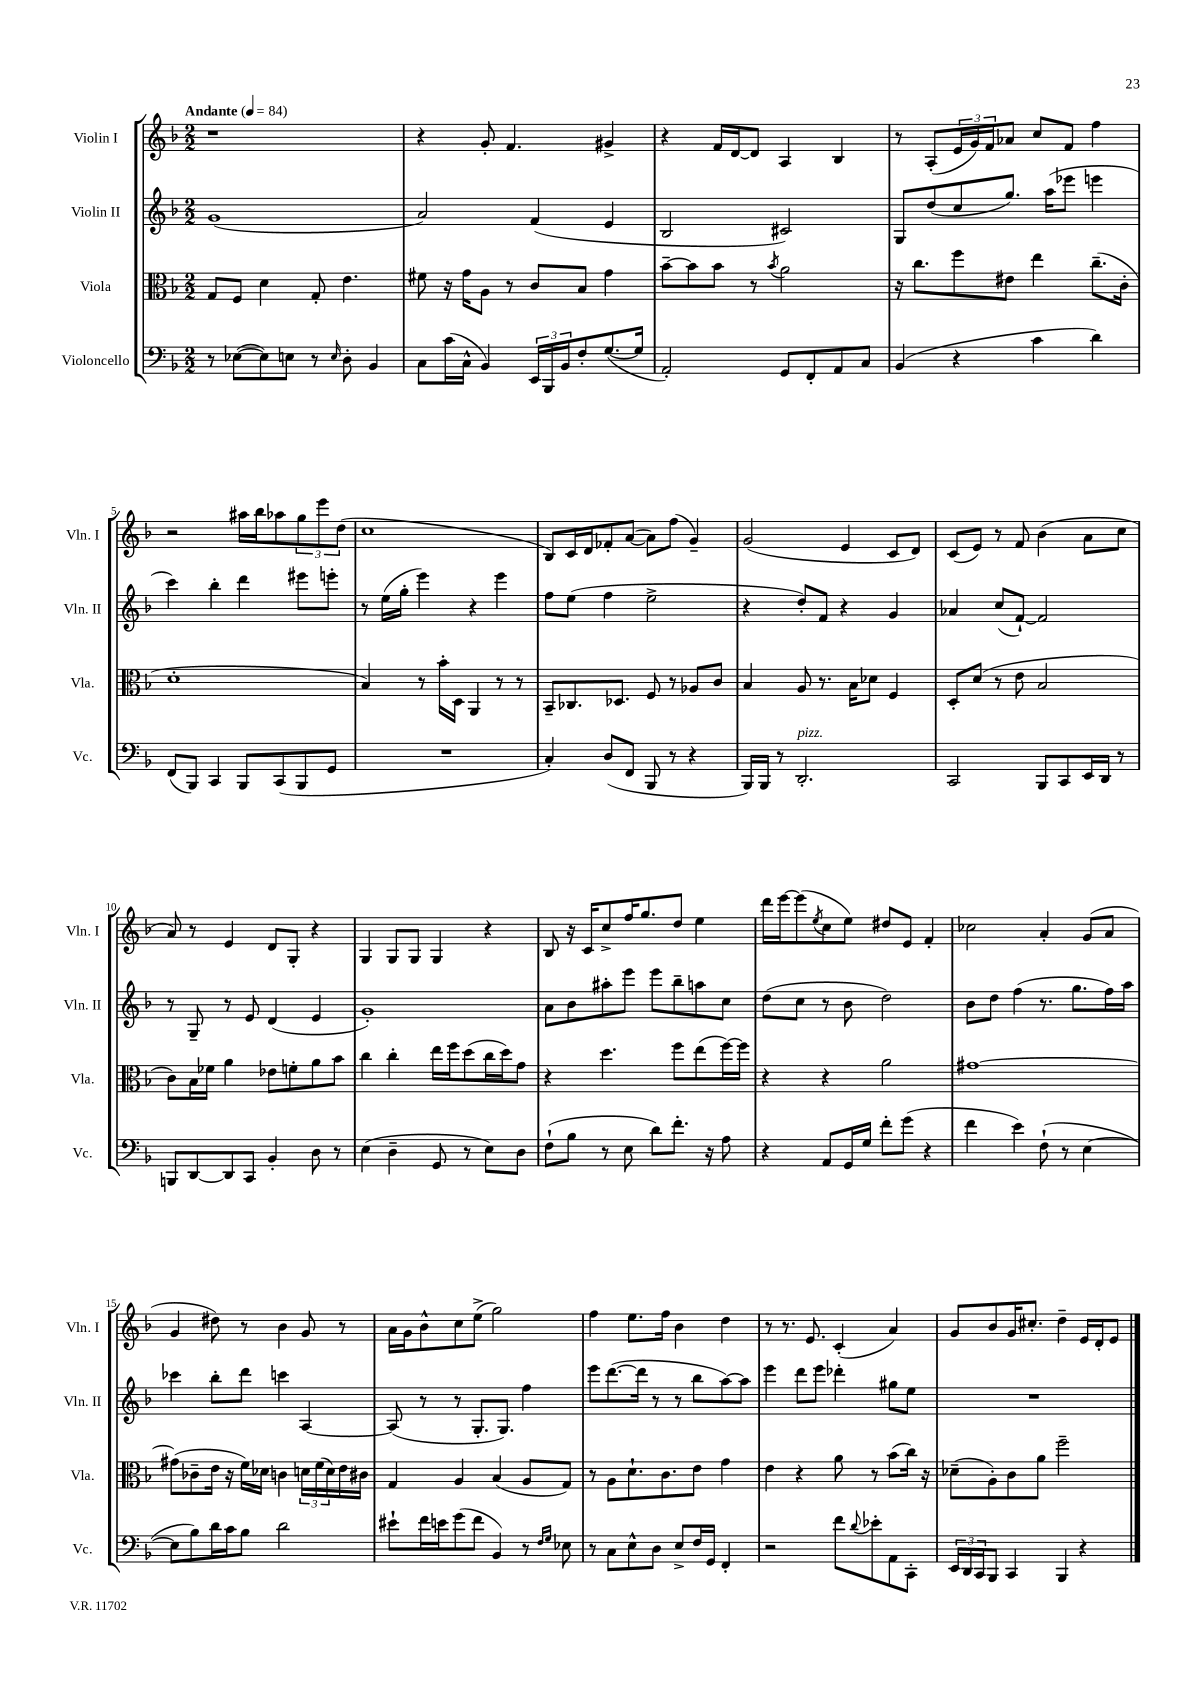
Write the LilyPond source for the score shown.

<<
\new StaffGroup <<
\new Staff = "s0" \with { instrumentName = "Violin I" shortInstrumentName = "Vln. I" } {
    \clef treble \key f \major \numericTimeSignature \time 2/2 \tempo "Andante" 4 = 84
    r1 |
    r4 g'8-. f'4. gis'4-> |
    r4 f'16 d'16~ d'8 a4 bes4 |
    r8 a8-.( \tuplet 3/2 { e'16 g'16) f'16 } aes'8 c''8 f'8 f''4 |
    r2 ais''16 bes''16 aes''8 \tuplet 3/2 { g''8 e'''8 d''8( } |
    c''1 |
    bes8) c'16 d'16 fes'8-. a'8~( a'8) f''8( g'4--) |
    g'2( e'4 c'8 d'8) |
    c'8( e'8) r8 f'8 bes'4( a'8 c''8 |
    a'8) r8 e'4 d'8 g8-. r4 |
    g4 g8 g8 g4 r4 |
    bes8 r16 c'16 c''8-> f''16 g''8. d''8 e''4 |
    d'''16 e'''16~ e'''8( \acciaccatura { e''8 } c''8 e''8) dis''8 e'8 f'4-. |
    ces''2 a'4-. g'8( a'8 |
    g'4 dis''8) r8 bes'4 g'8 r8 |
    a'16 g'16 bes'8-^ c''8 e''8->( g''2) |
    f''4 e''8. f''16 bes'4 d''4 |
    r8 r8. e'8. c'4-.( a'4) |
    g'8 bes'8 g'16 cis''8.-. d''4-- e'16 d'16-. e'8 \bar "|." |
}
\new Staff = "s1" \with { instrumentName = "Violin II" shortInstrumentName = "Vln. II" } {
    \clef treble \key f \major \numericTimeSignature \time 2/2
    g'1( |
    a'2) f'4( e'4 |
    bes2 cis'2) |
    g8 d''8( c''8 g''8.) a''16( ees'''8 e'''4 |
    c'''4) bes''4-. d'''4 eis'''8 e'''8-. |
    r8 e''16( g''16-. e'''4) r4 e'''4 |
    f''8 e''8( f''4 e''2-> |
    r4 d''8-.) f'8 r4 g'4 |
    aes'4 c''8( f'8~-!) f'2 |
    r8 g8-- r8 e'8 d'4( e'4 |
    g'1-.) |
    a'8 bes'8 ais''8-. e'''8 e'''8 bes''8-- a''8 c''8 |
    d''8( c''8 r8 bes'8 d''2) |
    bes'8 d''8 f''4( r8. g''8. f''16) a''16 |
    ces'''4 bes''8-. d'''8 c'''4 a4~ |
    a8( r8 r8 g8.-. g8.) f''4 |
    e'''8 d'''8.~( d'''16 r8 r8 bes''8 a''8~) a''8 |
    e'''4 d'''8 e'''8 des'''4-. gis''8 e''8 |
    R1 \bar "|." |
}
\new Staff = "s2" \with { instrumentName = "Viola" shortInstrumentName = "Vla." } {
    \clef alto \key f \major \numericTimeSignature \time 2/2
    g8 f8 d'4 g8-. e'4. |
    fis'8 r16 g'16 a8 r8 c'8 bes8 g'4 |
    bes'8~-- bes'8 bes'8 r8 \acciaccatura { bes'8 } a'2 |
    r16 c''8. f''8 eis'8 e''4 c''8.--( c'16-. |
    d'1-. |
    bes4) r8 bes'16-. d16 a,4 r8 r8 |
    bes,8-- ces8. des8. f8 r8 aes8 c'8 |
    bes4 a8 r8. bes16 des'8 f4 |
    d8-. d'8( r8 e'8 bes2 |
    c'8) bes16 fes'16 a'4 ees'8 f'8-. a'8 bes'8 |
    c''4 c''4-. e''16 f''16 d''8( c''16 d''16) g'8 |
    r4 d''4. f''8 e''8( f''16~) f''16 |
    r4 r4 a'2 |
    gis'1~ |
    gis'8( ces'8-- e'16 r16 f'16) des'16 c'4 \tuplet 3/2 { d'16 f'16( d'16) } e'16 cis'16 |
    g4 a4 bes4( a8 g8) |
    r8 a8 d'8.-! c'8. e'8 g'4 |
    e'4 r4 a'8 r8 bes'8( c''16) r16 |
    des'8--( a8-.) c'8 a'8 f''2-- \bar "|." |
}
\new Staff = "s3" \with { instrumentName = "Violoncello" shortInstrumentName = "Vc." } {
    \clef bass \key f \major \numericTimeSignature \time 2/2
    r8 ees8~( ees8) e8 r8 \grace { e16 } d8-. bes,4 |
    c8 c'16( c16-^ bes,4) \tuplet 3/2 { e,16 bes,,16 bes,16 } f8-. g8.~( g16 |
    a,2-.) g,8 f,8-. a,8 c8 |
    bes,4( r4 c'4 d'4) |
    f,8( bes,,8) c,4 bes,,8 c,8( bes,,8 g,8 |
    R1 |
    c4-.) d8( f,8 bes,,8 r8 r4 |
    bes,,16) bes,,16 r8 d,2.-.^\markup { \italic "pizz." } |
    c,2 bes,,8 c,8 e,16 d,16 r8 |
    b,,8 d,8~ d,8 c,8 bes,4-. d8 r8 |
    e4( d4-- g,8 r8 e8) d8 |
    f8-!( bes8 r8 e8 d'8) f'8.-. r16 a8 |
    r4 a,8 g,16 g16 f'8-. g'8( r4 |
    f'4 e'4) f8-!( r8 e4~ |
    e8 bes8) d'16 c'16 bes8 d'2 |
    eis'8-! f'16 e'16 g'8( f'8 bes,4) r8 \grace { f16 g16 } ees8 |
    r8 c8 e8-^ d8 e8-> f16 g,16 f,4-. |
    r2 f'8 \appoggiatura { d'8 } ees'8-. a,8 c,8-. |
    \tuplet 3/2 { e,16 d,16 c,16 } bes,,8 c,4 bes,,4 r4 \bar "|." |
}
>>
>>
